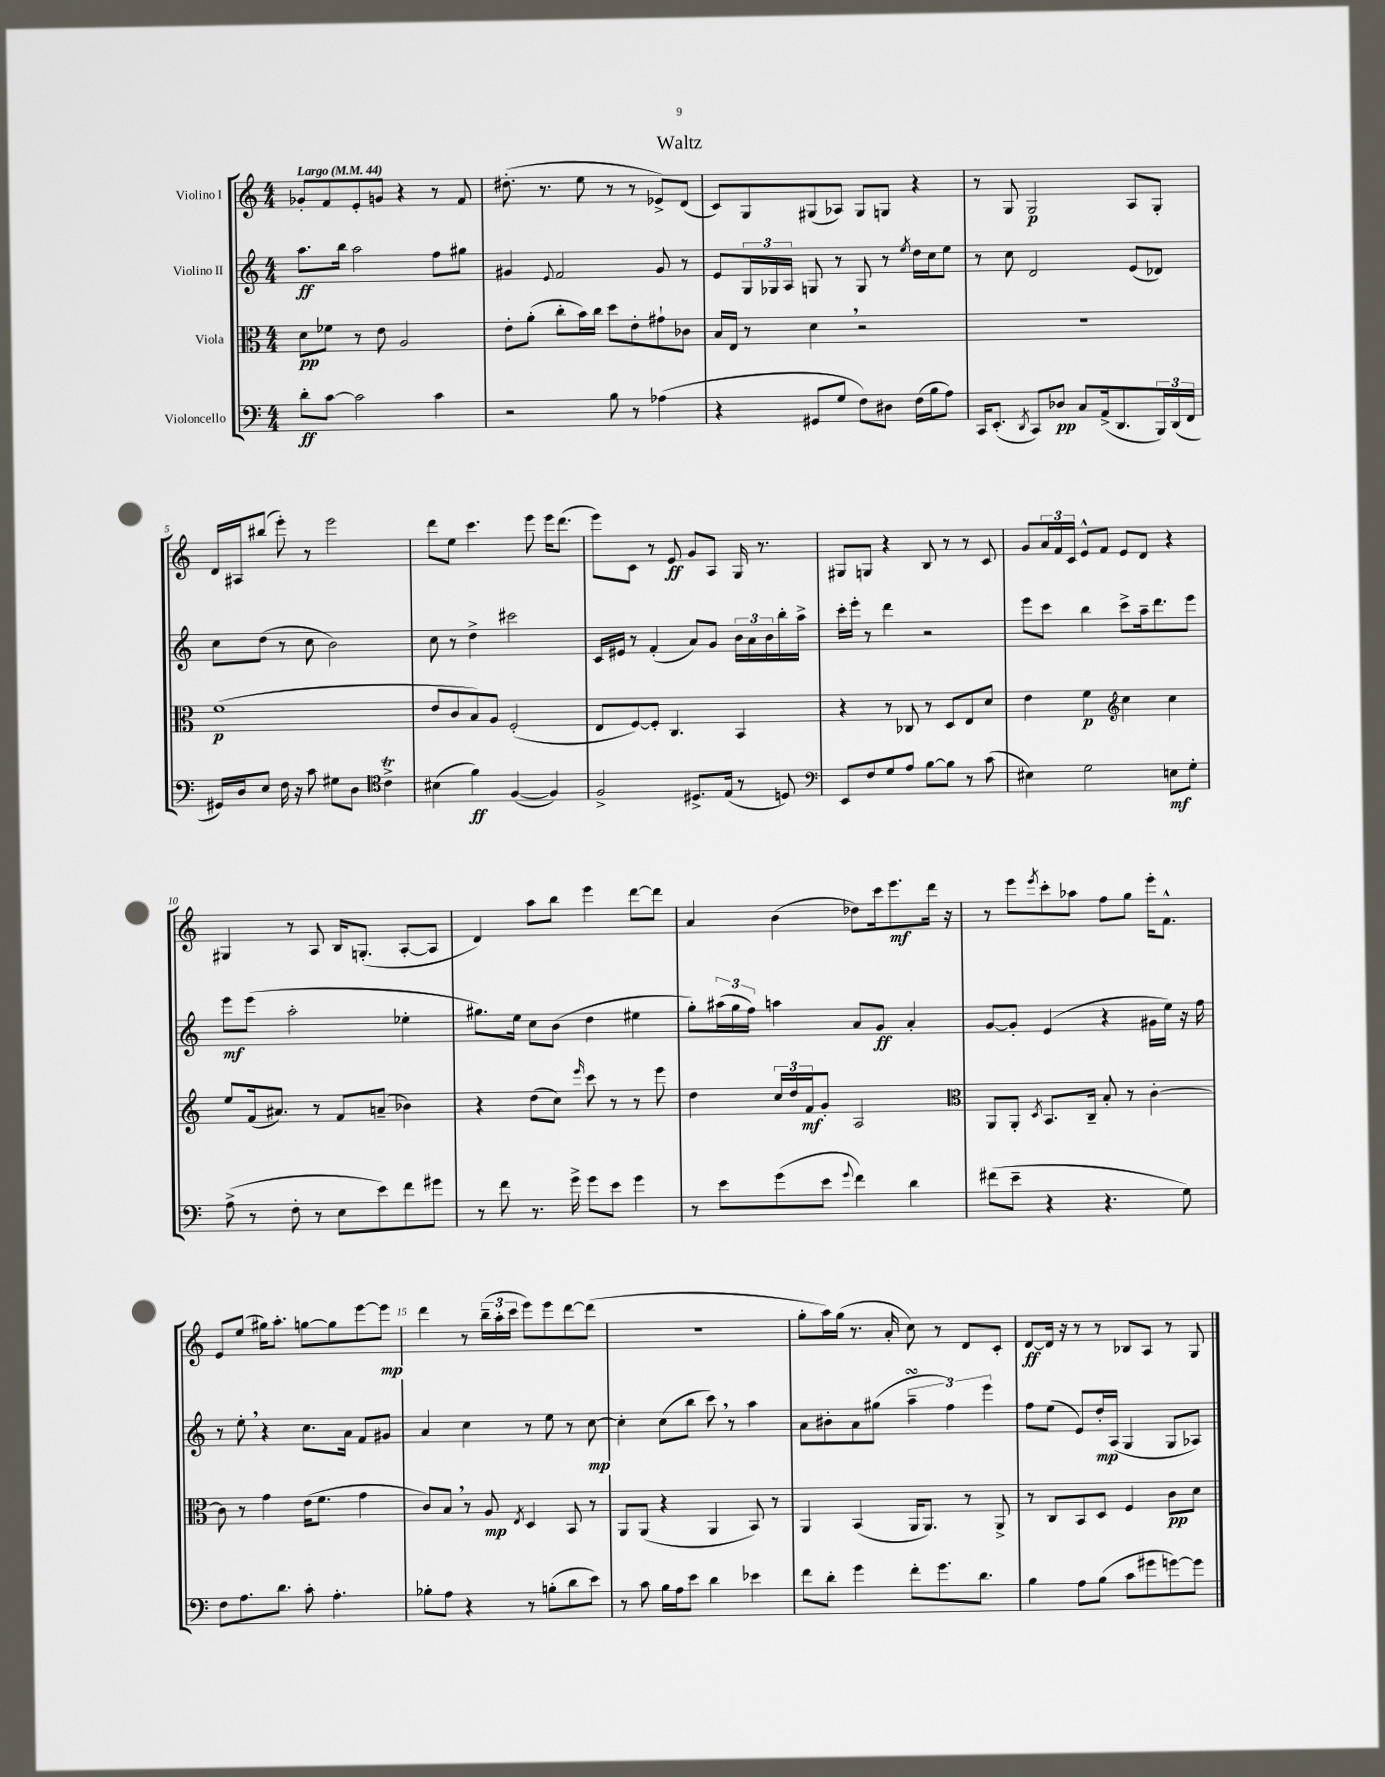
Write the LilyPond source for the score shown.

\header { title = "Waltz" }
<<
\new StaffGroup <<
\new Staff = "s0" \with { instrumentName = "Violino I" } {
    \clef treble \key c \major \numericTimeSignature \time 4/4 \tempo "Largo" 4 = 44
    ges'8-. f'8 e'8-. g'8 r4 r8 f'8 |
    dis''8.-.( r8. e''8 r8 r8 ees'8->) d'8( |
    c'8) g8 gis8( aes8) gis8 g8 r4 |
    r8 g8 g2\p a8 g8-. |
    d'16 ais16 bis''8( e'''8-.) r8 e'''2 |
    d'''8 e''8 c'''4. e'''8 e'''16 d'''8.( |
    e'''8) c'8 r8 e'8\ff g'8 a8 g16 r8. |
    gis8 g8 r4 b8 r8 r8 c'8 |
    g'8 \tuplet 3/2 { a'16 f'16 c'16 } e'8-^ f'8 e'8 d'8 r4 |
    gis4 r8 a8 b16 g8.-.( a8~-. a8 |
    d'4) a''8 b''8 e'''4 d'''8~ d'''8 |
    a'4 b'4( des''8) c'''16 e'''8.\mf d'''16 r16 |
    r8 e'''8 \acciaccatura { e'''8 } c'''8-. aes''8 f''8 g''8 e'''16-. f'8.-^ |
    e'8 e''8( gis''16) a''8.-. g''8~ g''8 e'''8~ e'''8\mp |
    d'''4 r8 \tuplet 3/2 { b''16--( a''16-. c'''16 } e'''8) e'''8 d'''8~ d'''8( |
    r1 |
    g''8-. a''16) g''16( r8. a'16-. c''8) r8 d'8 c'8-. |
    d'8~\ff d'16 r16 r8 r8 bes8 a8 r8 g8 \bar "|." |
}
\new Staff = "s1" \with { instrumentName = "Violino II" } {
    \clef treble \key c \major \numericTimeSignature \time 4/4
    a''8.\ff b''16 a''2 f''8 gis''8 |
    gis'4 \appoggiatura { e'8 } f'2 gis'8 r8 |
    e'8 \tuplet 3/2 { g16 ges16 a16 } g8 r8 g8 r8 \acciaccatura { e''8 } d''16 c''16 e''8 |
    r8 c''8 d'2 e'8( des'8) |
    c''8 d''8( r8 c''8 b'2) |
    c''8 r8 d''4-> cis'''2 |
    c'16 eis'16 r8 f'4-.( a'8) g'8 \tuplet 3/2 { b'16 a'16 b'16 } b''16-. a''16-> |
    c'''16-. e'''16-. r8 d'''4 r2 |
    e'''8 c'''8 b''4 c'''8-> a''16-- d'''8. e'''8 |
    e'''8\mf e'''8( a''2-. ees''4-. |
    gis''8.) e''16 c''8 b'8( d''4 eis''4 |
    g''8-.) \tuplet 3/2 { ais''16( g''16 f''16) } a''4 a'8 g'8\ff a'4-. |
    g'8~ g'8-. e'4( r4 gis'16 e''16) r16 f''16 |
    r8 e''8-. \breathe r4 c''8. a'16 f'8 gis'8 |
    a'4 c''4 r8 e''8 r8 c''8~\mp |
    c''4-. c''8( b''8 c'''8) \breathe r8 a''4 |
    a'8 bis'8-. a'8 gis''8( \tuplet 3/2 { a''4--\turn f''4) e'''4 } |
    f''8 e''8( e'8) d''16-.\mp a16( g4 g8 aes8) \bar "|." |
}
\new Staff = "s2" \with { instrumentName = "Viola" } {
    \clef alto \key c \major \numericTimeSignature \time 4/4
    d'8\pp fes'8 r8 e'8 a2 |
    e'8-. a'8-.( c''8-. b'16) c''16 d''8 e'8-. gis'8-! ces'8 |
    b16 e16 r8 d'4 \breathe r2 |
    r1 |
    f'1\p( |
    e'8 c'8 b8) a8 f2-.( |
    e8 f8~) f8-. c4. b,4 |
    r4 r8 ces8 r8 d8 e8 d'8 |
    e'4 f'4\p \clef treble c''4 c''4 |
    e''8 f'16( ais'8.) r8 f'8 a'8--( bes'4) |
    r4 d''8( c''8) \grace { e'''16 } c'''8 r8 r8 e'''8 |
    d''4 \tuplet 3/2 { c''16 d''16 f'16\mf } g'8-. a2 |
    \clef alto a,8 a,8-. \acciaccatura { d8 } b,8. c16-- b8-. r8 c'4~-. |
    c'8 r8 g'4 e'16( f'8. g'4 |
    c'8) b8 \breathe r8 a8\mp \acciaccatura { e8 } d4 b,8 r8 |
    a,8 a,8( r4 a,4 b,8) r8 |
    a,4 b,4( a,16 a,8.) r8 a,8-> |
    r8 c8 b,8 d8 f4 c'8\pp d'8 \bar "|." |
}
\new Staff = "s3" \with { instrumentName = "Violoncello" } {
    \clef bass \key c \major \numericTimeSignature \time 4/4
    d'8-.\ff c'8~ c'2 c'4 |
    r2 b8 r8 aes4( |
    r4 gis,8 g8 f8) dis8 f16( b16 a8) |
    c,16 e,8.-.( \acciaccatura { d,8 } c,8) des8\pp c8 a,16->( d,8. \tuplet 3/2 { b,,16) d,16( f,16 } |
    gis,16) d16 e8 f16 r16 c'8 gis8 d8 \clef tenor c'4->\trill |
    bis4( f'4\ff) f4~( f4) |
    f2-> dis8.-> e16( r8 d8) |
    \clef bass e,8 f8 g8 a8 b8~ b8 r8 c'8( |
    eis4) g2 e8\mf g8-. |
    a8->( r8 f8-. r8 e8 e'8) f'8 gis'8 |
    r8 f'8 r8. g'16-> g'8 e'8 g'4 |
    r8 e'8 g'8( e'8 \appoggiatura { g'8 } f'4) d'4 |
    fis'8( e'8-- r4 r4. g8) |
    f8 a8. d'8. c'8-. a4.-. |
    bes8-. a8 r4 r8 b8-.( d'8 e'8) |
    r8 c'8 b16 a16 e'8 d'4 ees'4 |
    f'8 d'8-. g'4 f'8-. g'8. d'8. |
    b4 a8 b8( c'8 gis'8 g'8~) g'8 \bar "|." |
}
>>
>>
\layout { \context { \Score \override BarNumber.break-visibility = ##(#f #t #t) barNumberVisibility = #(every-nth-bar-number-visible 5) } }
